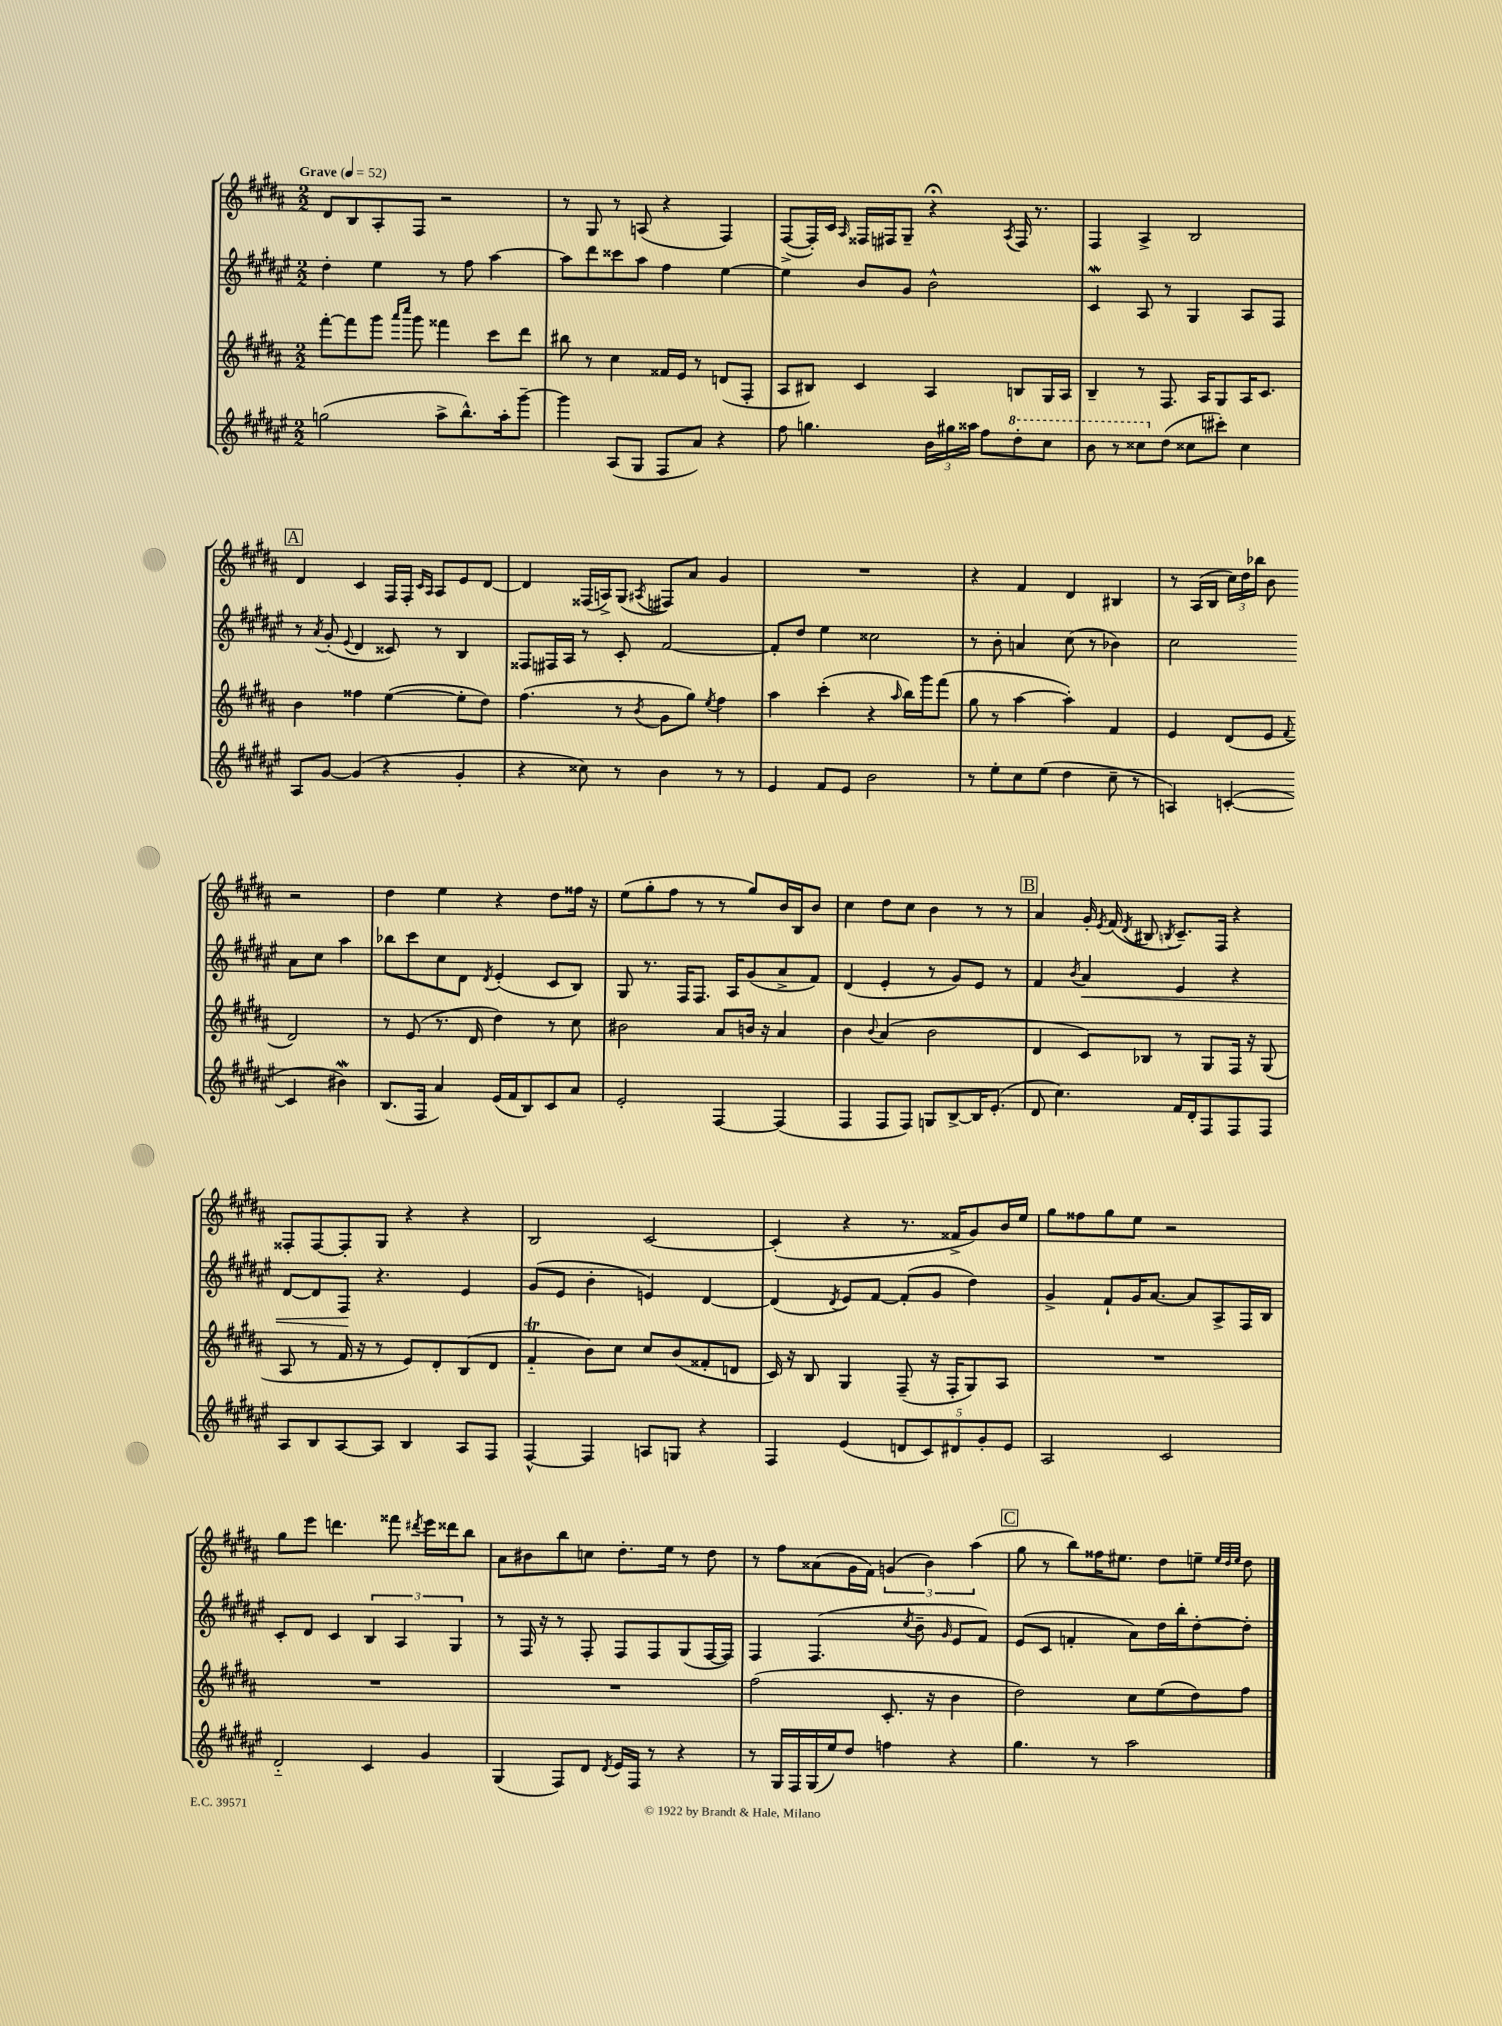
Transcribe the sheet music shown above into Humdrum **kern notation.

**kern	**kern	**kern	**kern
*staff4	*staff3	*staff2	*staff1
*clefG2	*clefG2	*clefG2	*clefG2
*k[f#c#g#d#a#e#]	*k[f#c#g#d#a#]	*k[f#c#g#d#a#e#]	*k[f#c#g#d#a#]
*M2/2	*M2/2	*M2/2	*M2/2
*MM52	*MM52	*MM52	*MM52
(2gg	[8fff#'	4dd#'	8d#
.	8fff#]	.	8B
.	8ggg#	4ee#	8A#'
.	16qqaaa#	.	.
.	16qqcccc#	.	.
.	8ggg#	.	8F#
8aa#^	4fff##	8r	2r
8.bb^^)	.	8ff#	.
.	8ccc#	[4aa#	.
16aa#'	.	.	.
[8ggg#~	8ddd#	.	.
=	=	=	=
4ggg#]	8bb#	8aa#]	8r
.	8r	8ddd#	8G#
(8A#	4cc#	8ccc##	8r
8G#	.	8aa#	(8A
8F#	16f##	4ff#	4r
.	16e	.	.
8a#)	8r	.	.
4r	(8d	[4ee#	4F#)
.	8F#'	.	.
=	=	=	=
8ff#	8A#	4ee#]	([8F#^
4.gg	8B#)	.	16F#'])
.	.	.	16c#
.	.	.	16qqA#
.	4c#	8b	16F##
.	.	.	16F#
.	.	8g#	8G#~
24b	4A#	2b^^	4r;
24gg#	.	.	.
24aa##	.	.	.
8ff#	.	.	.
.	.	.	8qA#
8ddd#'	8B	.	16F#
.	.	.	8.r
8ccc#	16G#	.	.
.	16A#	.	.
=	=	=	=
8bb	4B~	4c#	4F#
8r	.	.	.
8ccc##	8r	8A#	4A#^
(8dd#	8.F#	8r	.
8cc##	.	4G#	2B
.	16A#	.	.
8ccc#')	8G#	.	.
4cc##	16A#	8A#	.
.	8.c#	.	.
.	.	8F#	.
=	=	=	=
8A#	4b	8r	4d#
.	.	8qa#	.
[8g#	.	(8g#'	.
.	.	8qqe#	.
(4g#]	4ff##	4d#	4c#
4r	([4ee	8c##)	16F#
.	.	.	16F#'
.	.	.	16qqc#
.	.	.	16qqA#
.	.	8r	8A#
4g#'	8ee']	4B	8e
.	8dd#)	.	[8d#
=	=	=	=
4r	(4.ff#	8F##	4d#]
.	.	16F#	.
.	.	16A#	.
8cc##)	.	8r	(16F##
.	.	.	16A^)
8r	8r	8c#'	(8G#
.	8qb	.	8qA#
4b	8g#	[2f#	8F#)
.	8gg#)	.	8a#
.	8qee	.	.
8r	4ff#	.	4g#
8r	.	.	.
=	=	=	=
4e#	4aa#	8f#']	1r
.	.	8dd#	.
8f#	(4ccc#'	4ee#	.
8e#	.	.	.
2b	4r	2cc##	.
.	16qqaa#	.	.
.	16bb)	.	.
.	16ggg#	.	.
.	(8fff#	.	.
=	=	=	=
8r	8gg#	8r	4r
8ee#'	8r	8b'	.
8cc#	[4aa#	4a	4f#
(8ee#	.	.	.
4dd#	4aa#'])	(8cc#	4d#
.	.	8r	.
8cc#~	4f#	4b-)	4B#
8r	.	.	.
=	=	=	=
4A)	4e	2cc#	8r
.	.	.	(16A#
.	.	.	16B
([4c'	(8d#	.	24cc#)
.	.	.	24dd#
.	.	.	24bb-
.	8e	.	8b
.	8qqf#	.	.
4c]	2d#)	8a#	2r
.	.	8cc#	.
4b#)	.	4aa#	.
=	=	=	=
(8.B	8r	8bb-	4dd#
.	(8e	8ccc#	.
16F#	.	.	.
4a#)	8.r	8cc#	4ee
.	.	8d#	.
.	16d#	.	.
.	.	8qd#	.
(16e#	4dd#)	(4e#'	4r
16f#	.	.	.
8B)	.	.	.
8c#	8r	8c#	8dd#
8a#	8cc#	8B)	16ff##
.	.	.	16r
=	=	=	=
2e#'	2b#	8G#	(8ee
.	.	8.r	8gg#'
.	.	.	8ff#
.	.	16F#	.
.	.	8.F#	8r
[4F#	8a#	.	8r
.	.	16A#	.
.	16b	(8g#	8gg#)
.	16r	.	.
(4F#]	4a#	8a#^	16b
.	.	.	16B
.	.	8f#)	8b
=	=	=	=
4F#	4b	(4d#	4cc#
.	8qqb	.	.
8F#	(4a#	4e#'	8dd#
8F#)	.	.	8cc#
8G	2b	8r	4b
[8B^	.	8g#)	.
16B]	.	8e#	8r
(8.e#'	.	.	.
.	.	8r	8r
=	=	=	=
8d#	4d#	4f#	4a#
4.cc#)	.	.	.
.	.	8qb	.
.	8c#)	4a#	16g#'
.	.	.	8qe
.	.	.	(16f#
.	.	.	8qd#
.	8B-	.	8B#
.	.	.	8qB
16f#	8r	4e#	8.c#~)
16d#'	.	.	.
8F#	8G#	.	.
.	.	.	16F#
8F#	16F#	4r	4r
.	16r	.	.
8F#	(8G#	.	.
=	=	=	=
8A#	8A#	[8d#	8F##'
8B	8r	8d#]	[8F##
[8A#	16f#	8F#	8F##']
.	16r	.	.
8A#]	8r	4.r	8G#
4B	8e)	.	4r
.	8d#'	.	.
8A#	(8B	4e#	4r
8F#	8d#	.	.
=	=	=	=
[4F#^^	4f#'~	(8g#	2B
.	.	8e#	.
4F#]	8b)	4b'	.
.	8cc#	.	.
8A	8cc#	4e)	[2c#
8G	(8b	.	.
4r	8f##'	[4d#	.
.	8d	.	.
=	=	=	=
4F#	16c#)	(4d#]	(4c#']
.	16r	.	.
.	8B	.	.
.	.	8qd#	.
(4e#	4G#	8e#)	4r
.	.	[8f#	.
10d	(8F#~	(8f#']	8.r
10c#)	.	.	.
.	16r	8g#	.
.	16F#'	.	16f##^
10d#	.	.	.
.	8G#)	4dd#)	8g#)
10g#'	.	.	.
.	8A#	.	16b
10e#	.	.	.
.	.	.	16ee
=	=	=	=
2A#	1r	4g#^	8gg#
.	.	.	8ff##
.	.	8f#`	8gg#
.	.	16g#	8ee
.	.	[8.a#	.
2c#	.	.	2r
.	.	8a#]	.
.	.	8A#^	.
.	.	16F#	.
.	.	16B	.
=	=	=	=
2d#'~	1r	8c#'	8gg#
.	.	8d#	8eee
.	.	4c#	4.ddd
4c#	.	6B	.
.	.	.	8fff##
.	.	6A#	.
.	.	.	8qddd#
4g#	.	.	16eee
.	.	.	16ddd##
.	.	6G#	.
.	.	.	8bb
=	=	=	=
(4G#	1r	8r	8a#
.	.	16F#	8b#
.	.	16r	.
8F#)	.	8r	8bb
8d#	.	8F#'	8cc
8qd#	.	.	.
16e#	.	8F#	8.dd#'
16F#	.	.	.
8r	.	8F#	.
.	.	.	16ee
4r	.	(8G#	8r
.	.	[16F#	8dd#
.	.	16F#])	.
=	=	=	=
8r	(2ff#	4F#	8r
16G#	.	.	8ff#
16F#	.	.	.
(16G#	.	(4.F#	(8a##
16ee#)	.	.	.
8dd#	.	.	16g#
.	.	.	16f#)
4ff	8.c#'	.	(6g
.	.	8qcc#	.
.	.	8b~	.
.	.	.	6b)
.	16r	.	.
.	.	16qqg#	.
4r	4b	8e#	.
.	.	.	(6aa#
.	.	8f#)	.
=	=	=	=
4.gg#	2dd#)	(8e#	8gg#
.	.	8c#	8r
.	.	4f'	8bb)
8r	.	.	16ff##
.	.	.	8.ee#
2aa#	8cc#	8a#)	.
.	(8ee	16dd#	8dd#
.	.	16bb'	.
.	8dd#)	[8dd#'	8ee~
.	.	.	32qqee
.	.	.	32qqdd#
.	.	.	32qqee
.	8ff#	8dd#']	8dd#
==	==	==	==
*-	*-	*-	*-
